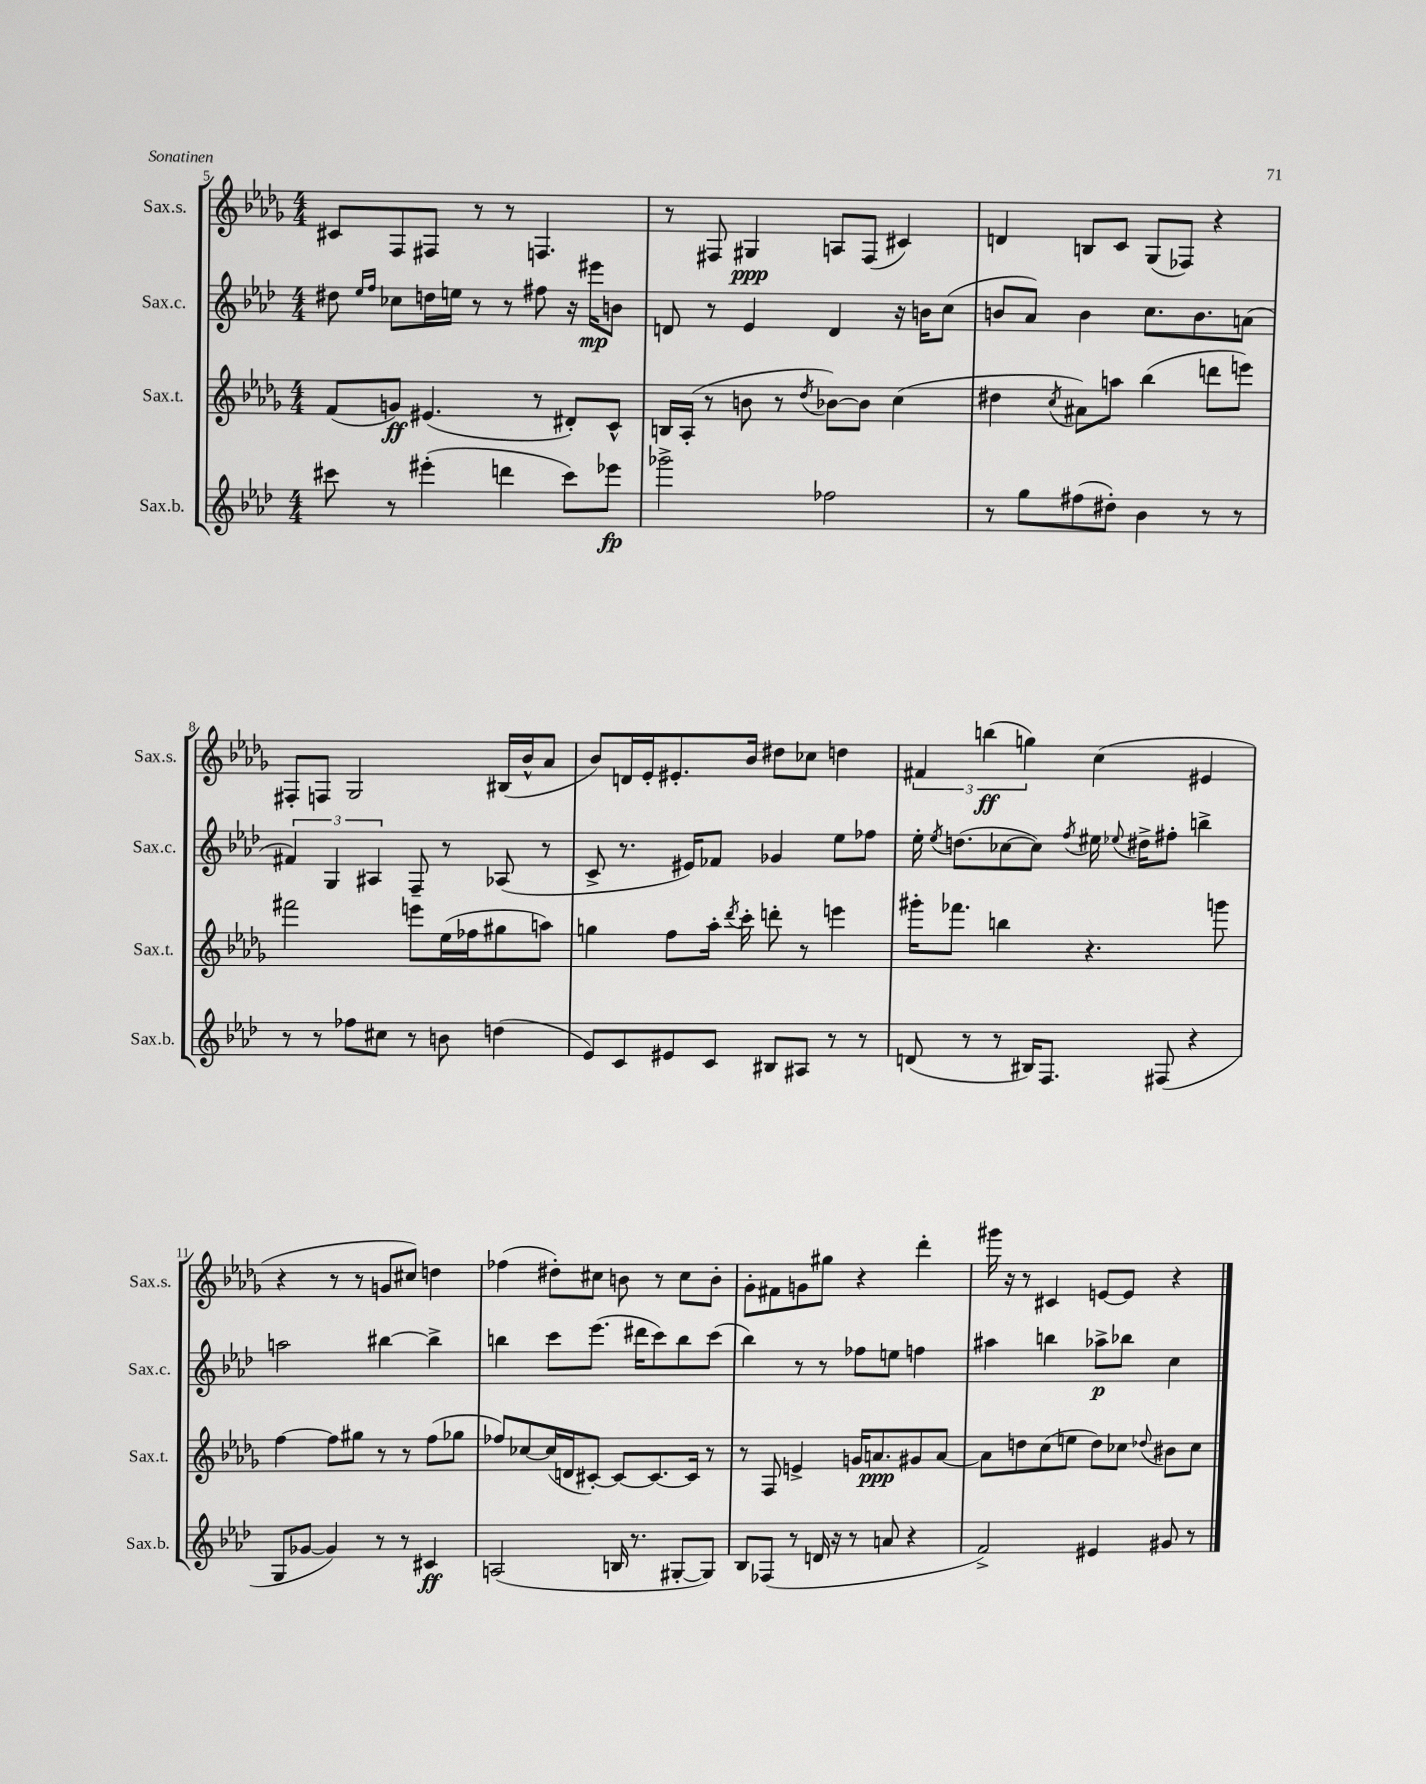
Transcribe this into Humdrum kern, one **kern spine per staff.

**kern	**dynam	**kern	**dynam	**kern	**dynam	**kern	**dynam
*part4	*part4	*part3	*part3	*part2	*part2	*part1	*part1
*staff4	*staff4	*staff3	*staff3	*staff2	*staff2	*staff1	*staff1
*I"Sax.b.	*	*I"Sax.t.	*	*I"Sax.c.	*	*I"Sax.s.	*
*I'Sax.b.	*	*I'Sax.t.	*	*I'Sax.c.	*	*I'Sax.s.	*
*clefG2	*	*clefG2	*	*clefG2	*	*clefG2	*
*k[b-e-a-d-]	*	*k[b-e-a-d-g-]	*	*k[b-e-a-d-]	*	*k[b-e-a-d-g-]	*
*M4/4	*	*M4/4	*	*M4/4	*	*M4/4	*
=5	=5	=5	=5	=5	=5	=5	=5
8ccc#X\	.	(8f/L	.	8dd#X\	.	8c#X/L	.
.	.	.	.	16qqee-/LL	.	.	.
.	.	.	.	16qqff/JJ	.	.	.
8r	.	8gn/J)	ff	8cc-X\L	.	8F/	.
(4eee#X'\	.	(4.e#X/	.	16ddn\L	.	8F#X/J	.
.	.	.	.	16een\JJ	.	.	.
.	.	.	.	8r	.	8r	.
4dddn\	.	.	.	8r	.	8r	.
.	.	8r	.	8ff#X\	.	4.Fn/	.
8ccc#\L)	.	8d#X'/L)	.	16r	.	.	.
.	.	.	.	16eee#X\KL	mp	.	.
8eee-X\J	fp	8c^^/J	.	8bn\J	.	.	.
=6	=6	=6	=6	=6	=6	=6	=6
2ggg-X^\	.	16Bn/LL	.	8dn/	.	8r	.
.	.	(16A-'/JJ	.	.	.	.	.
.	.	8r	.	8r	.	8F#X/	.
.	.	8bn\	.	4e-/	.	4G#X/	ppp
.	.	8r	.	.	.	.	.
.	.	8qdd-/	.	.	.	.	.
2ff-X\	.	[8b-X\L)	.	4d/	.	8An/L	.
.	.	8b-\J]	.	.	.	(8F#/J	.
.	.	(4cc\	.	16r	.	4c#X/)	.
.	.	.	.	16bn\KL	.	.	.
.	.	.	.	(8cc\J	.	.	.
=7	=7	=7	=7	=7	=7	=7	=7
8r	.	4dd#X\	.	8bn/L	.	4dn/	.
8gg\L	.	.	.	8a-/J)	.	.	.
.	.	8qcc/	.	.	.	.	.
(8ff#X\	.	8a#X\L)	.	4b\	.	8Bn/L	.
8dd#X'\J)	.	8aan\J	.	.	.	8c/J	.
4b-\	.	(4bb-\	.	8.cc\L	.	(8G-/L	.
.	.	.	.	.	.	8F-X/J)	.
.	.	.	.	8.b\	.	.	.
8r	.	8dddn\L	.	.	.	4r	.
8r	.	8eeen\J)	.	(8an\J	.	.	.
!!LO:LB:g=z
=8	=8	=8	=8	=8	=8	=8	=8
8r	.	2fff#X\	.	6f#X/)	.	8F#X'/L	.
8r	.	.	.	.	.	8Fn/J	.
.	.	.	.	6G/	.	.	.
8ff-X\L	.	.	.	.	.	2G-/	.
.	.	.	.	6A#X/	.	.	.
8cc#X\J	.	.	.	.	.	.	.
8r	.	8eeen\L	.	8F~/	.	.	.
8bn\	.	(16ee-\L	.	8r	.	.	.
.	.	16ff-X\J	.	.	.	.	.
(4ddn\	.	8gg#X\	.	(8A-X/	.	(16B#X/LL	.
.	.	.	.	.	.	16b-^^/J	.
.	.	8aan\J)	.	8r	.	8a-/J	.
=9	=9	=9	=9	=9	=9	=9	=9
8e-/L)	.	4ggn\	.	8c^/	.	8b-/L)	.
8c/	.	.	.	8.r	.	16dn/L	.
.	.	.	.	.	.	16e-'/J	.
8e#X/	.	8ff\L	.	.	.	8.e#X'/	.
.	.	.	.	16e#X/KL)	.	.	.
8c/J	.	16aa-'\Jk	.	8f-X/J	.	.	.
.	.	8qddd-/	.	.	.	.	.
.	.	16ccc'\	.	.	.	16b-/Jk	.
8B#X/L	.	8dddn'\	.	4g-X/	.	8dd#X\L	.
8A#X/J	.	8r	.	.	.	8cc-X\J	.
8r	.	4eeen\	.	8ee-\L	.	4ddn\	.
8r	.	.	.	8ff-X\J	.	.	.
=10	=10	=10	=10	=10	=10	=10	=10
(8dn/	.	16ggg#X'\KL	.	16ee-'\	.	6f#X/	.
.	.	.	.	8qee-/	.	.	.
.	.	8.fff-X\J	.	(8.ddn\L	.	.	.
8r	.	.	.	.	.	.	.
.	.	.	.	.	.	(6bbn\	ff
8r	.	4bbn\	.	[8cc-X\	.	.	.
.	.	.	.	.	.	6ggn\)	.
16B#X/KL)	.	.	.	8cc-\J])	.	.	.
8.F/J	.	.	.	.	.	.	.
.	.	.	.	8qff/	.	.	.
.	.	4.r	.	16ee#X\	.	(4cc\	.
.	.	.	.	8qqee-X/	.	.	.
.	.	.	.	16dd#X^\KL	.	.	.
(8F#X/	.	.	.	8ff#X'\J	.	.	.
4r	.	.	.	4bbn^\	.	4e#X/	.
.	.	8gggn\	.	.	.	.	.
!!LO:LB:g=z
=11	=11	=11	=11	=11	=11	=11	=11
8G/L	.	[4ff\	.	2aan\	.	4r	.
[8g-X/J	.	.	.	.	.	.	.
4g-/])	.	8ff\L]	.	.	.	8r	.
.	.	8gg#X\J	.	.	.	8r	.
8r	.	8r	.	[4bb#X\	.	8gn/L	.
8r	.	8r	.	.	.	8cc#X/J)	.
4c#X/	ff	(8ff\L	.	4bb#^\]	.	4ddn\	.
.	.	8gg-X\J	.	.	.	.	.
=12	=12	=12	=12	=12	=12	=12	=12
(2An/	.	8ff-X/L)	.	4bbn\	.	(4ff-X\	.
.	.	[8cc-X/	.	.	.	.	.
.	.	(16cc-/L]	.	8ccc\L	.	8dd#X'\L)	.
.	.	16dn/J	.	.	.	.	.
.	.	[8c#X'/J)	.	(8.eee-\J	.	8cc#X\J	.
16Bn/	.	8c#/L_	.	.	.	8bn\	.
8.r	.	.	.	16ddd#X\KL	.	.	.
.	.	8.c#/_	.	8ccc\)	.	8r	.
[8G#X'/L	.	.	.	8bb\	.	8cc#\L	.
.	.	16c#/Jk]	.	.	.	.	.
8G#/J])	.	8r	.	(8ccc\J	.	8b'\J	.
=13	=13	=13	=13	=13	=13	=13	=13
8B-/L	.	8r	.	4bb-\)	.	8g-'\L	.
(8F-X/J	.	8F/	.	.	.	8f#X\	.
8r	.	4en^/	.	8r	.	8gn\	.
16dn/	.	.	.	8r	.	8gg#X\J	.
16r	.	.	.	.	.	.	.
8r	.	16gn/KL	.	8ff-X\L	.	4r	.
.	.	8.an/	ppp	.	.	.	.
8an/	.	.	.	8een\J	.	.	.
4r	.	8g#X/	.	4ffn\	.	4ddd-'\	.
.	.	[8a/J	.	.	.	.	.
=14	=14	=14	=14	=14	=14	=14	=14
2f^/)	.	8a\L]	.	4aa#X\	.	16ggg#X\	.
.	.	.	.	.	.	16r	.
.	.	8ddn\	.	.	.	8r	.
.	.	(8cc\	.	4bbn\	.	4c#X/	.
.	.	8een\J	.	.	.	.	.
4e#X/	.	8dd\L)	.	8aa-X^\L	p	[8en/L	.
.	.	8cc-X\J	.	8bb-X\J	.	8e/J]	.
.	.	8qqdd-X/	.	.	.	.	.
8g#X/	.	8b#X\L	.	4cc\	.	4r	.
8r	.	8cc-\J	.	.	.	.	.
==	==	==	==	==	==	==	==
*-	*-	*-	*-	*-	*-	*-	*-
